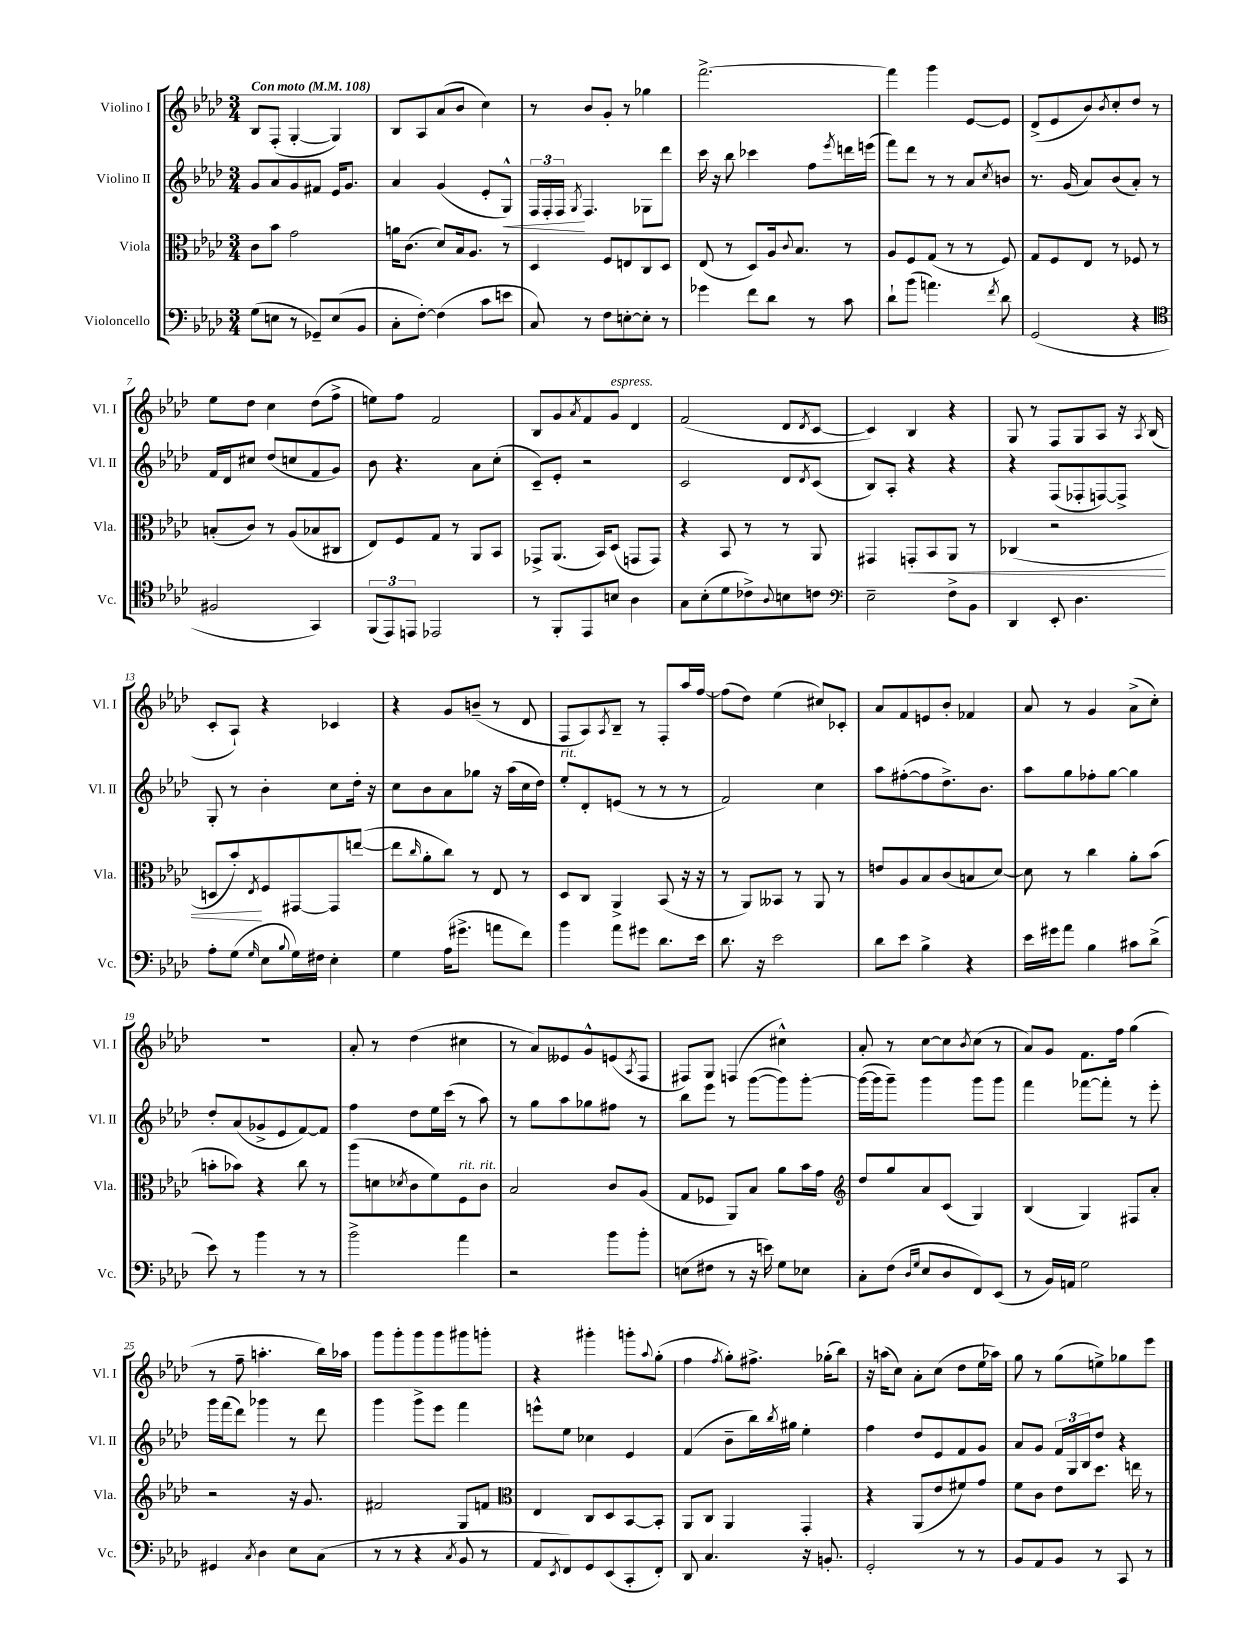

**kern	**kern	**kern	**kern
*staff4	*staff3	*staff2	*staff1
*clefF4	*clefC3	*clefG2	*clefG2
*k[b-e-a-d-]	*k[b-e-a-d-]	*k[b-e-a-d-]	*k[b-e-a-d-]
*M3/4	*M3/4	*M3/4	*M3/4
*MM108	*MM108	*MM108	*MM108
(8G\L	8c\L	8g/L	8B-/L
8E\J	8b-\J	8a-/	(8F'/J
8r	2g\	8g/	[4G'/
8GG-~/L)	.	8f#/J	.
(8E/	.	16e-/LK	4G/])
.	.	8.g/J	.
8BB-/J	.	.	.
=	=	=	=
8C'\L	16a\LK	4a-/	8B-/L
.	(8.c\J	.	.
[8F'\J)	.	.	8A-/
(4F\]	8d-/L)	(4g/	(8a-/
.	16B-/k	.	8b-/J
.	8.A-/J	.	.
8c\L	.	8e-'/L	4cc\)
8e\J	8r	8G^^/J)	.
=	=	=	=
8C/)	4D-/	24F/LL	8r
.	.	24F'/	.
.	.	24F/JJ	.
.	.	8qG/	.
8r	.	4.F/	8b-/L
8F\L	8F/L	.	8g'/J
[8E'\	8E/	.	8r
8E'\]J	8C/	8G-\L	4gg-\
8r	8D-/J	8ddd-\J	.
=	=	=	=
4g-\	(8E-/	16ccc\	[2.fff^\
.	.	16r	.
.	8r	8bb-\	.
8f\L	8D-/L)	4ccc-\	.
8d-\J	16A-/k	.	.
.	8qqc/	.	.
.	8.B-/J	.	.
8r	.	8ff\L	.
.	.	8qeee-/	.
8c\	8r	16ddd\L	.
.	.	(16eee\JJ	.
=	=	=	=
8d-`\L	8A-/L	8fff\L)	4fff\]
(8b-\J	8F/	8ddd-\J	.
4.a\)	(8G/J	8r	4ggg\
.	8r	8r	.
.	8r	8a-/L	[8e-/L
8qf/	.	8qcc/	.
8d-\	8F/)	8b/J	8e-/]J
=	=	=	=
(2GG/	8G/L	8.r	(8d-^/L
.	8F/	.	8e-/
.	.	(16g/	.
.	8E-/J	8a-/L)	8b-/)
.	.	.	8qb-/
.	8r	(8b-/	8cc'/
4r	8F-/	8a-'/J)	8dd-/J
.	8r	8r	8r
=	=	=	=
*clefC4	*	*	*
2F#/	(8B'/L	16f/LL	8ee-\L
.	.	16d-/J	.
.	8c/J)	8cc#/J	8dd-\J
.	8r	(8dd-/L	4cc\
.	(8A-/L	8cc/	.
4GG/)	8B-/	8f/	(8dd-\L
.	8C#/J	8g/J)	8ff^\J
=	=	=	=
(12FF/L	8E-/L)	8b-\	8ee\L)
12EE-/)	.	.	.
.	8F/	4.r	8ff\J
12EE/J	.	.	.
2EE-/	8G/J	.	2f/
.	8r	.	.
.	8AA-/L	8a-\L	.
.	8BB-/J	(8cc'\J	.
=	=	=	=
8r	8GG-^/L	8c~/L)	8B-/L
8FF'/L	(8.AA-/J	8e-'/J	8g/
.	.	.	8qa-/
8EE-/	.	2r	8f/
.	16BB-/LK)	.	.
8B/J	(8D-/J	.	8g/J
4A-\	8GG/L	.	4d-/
.	8GG/J)	.	.
=	=	=	=
8G\L	4r	2c/	(2f/
(8B-'\	.	.	.
8d-\	8BB-/	.	.
8c-^\)	8r	.	.
8qqA-/	.	.	.
8B\	8r	8d-/L	8d-/L
.	.	8qd-/	8qd-/
8c\J	8AA-/	(8c/J	[8c/J
=	=	=	=
*clefF4	*	*	*
2E-~\	4GG#/	8B-/L)	4c/])
.	.	8A-'/J	.
.	8GG'/L	4r	4B-/
.	8BB-/	.	.
8F^\L	8AA-/J	4r	4r
8BB-\J	8r	.	.
=	=	=	=
4DD-/	(4C-/	4r	8G/
.	.	.	8r
8EE-'/	2r	(8F/L	8F/L
4.D-\	.	8F-'/	8G/
.	.	[8F/)	8A-/J
.	.	8F^/]J	16r
.	.	.	8qA-/
.	.	.	(16B-/
=	=	=	=
8A-'\L	8D/L	8G'/	8c'/L
(8G\J	8b-'/)	8r	8A-`/J)
16qqG/	8qE-/	.	.
8E-\L	8F/	4b-'\	4r
8qqB-/	.	.	.
16G\L)	[8GG#/	.	.
16F#\JJ	.	.	.
4E-'\	8GG#/]	8cc\L	4c-/
.	([8ee/J	16dd-'\Jk	.
.	.	16r	.
=	=	=	=
4G\	8ee\]L	8cc\L	4r
.	16qqcc/	.	.
.	8a-'\	8b-\	.
(16A-\LK	8cc\J)	8a-\	8g/L
8.g#^\J	.	.	.
.	8r	8gg-\J	(8b~/J
8a\L	8E-/	16r	8r
.	.	(16aa-\LL	.
8f\J)	8r	16cc\	8d-/
.	.	16dd-\JJ)	.
=	=	=	=
4b-\	8D-/L	8ee-'/L	8F/L
.	8C/J	8d-'/	8A-/)
.	.	.	8qA-/
8a-\L	4AA-^/	(8e/J	8B-~/J
8g#\J	.	8r	8r
8.d-\L	(8BB-/	8r	8F'/L
.	16r	8r	16aa-/L
16e-\Jk	16r	.	[16ff/JJ
=	=	=	=
8.d-\	8r	2f/)	(8ff\]L
.	8AA-/L)	.	8dd-\J)
16r	.	.	.
2e-\	8BB--/J	.	(4ee-\
.	8r	.	.
.	8AA-/	4cc\	8cc#/L)
.	8r	.	8c-'/J
=	=	=	=
8d-\L	8e/L	8aa-\L	8a-/L
8e-\J	8A-/	([8ff#'\	8f/
4B-^\	8B-/	8ff#\]	8e/
.	(8c/	8.dd-^\)	8b-'/J
4r	8B/	.	4f-/
.	.	8.b-\J	.
.	[8d-/J)	.	.
=	=	=	=
16e-\LL	8d-\]	8aa-\L	8a-/
16g#\J	.	.	.
8a-\J	8r	8gg\	8r
4B-\	4cc\	8ff-'\	4g/
.	.	[8gg\J	.
8c#\L	8a-'\L	4gg\]	(8a-^\L
(8d-^\J	(8b-\J	.	8cc'\J)
=	=	=	=
8e-\)	8b'\L	8dd-'/L	2.r
8r	8b-\J)	(8a-/	.
4b-\	4r	8g-^/	.
.	.	8e-/	.
8r	8cc\	[8f/)	.
8r	8r	8f/]J	.
=	=	=	=
2b-^\	(8aa-\L	4ff\	8a-'/
.	8d\	.	8r
.	8qd-/	.	.
.	8c\	8dd-\L	(4dd-\
.	8f\)	16ee-\L	.
.	.	(16ccc\JJ	.
4a-\	8F\	8r	4cc#\
.	8c\J	8aa-\)	.
=	=	=	=
2r	2B-/	8r	8r
.	.	8gg\L	8a-/L)
.	.	8aa-\	8e--/
.	.	8gg-\	8g^^/
8b-\L	8c/L	8ff#\J	(8e/
.	.	.	8qA-/
8b-'\J	(8A-/J	8r	8F/J
=	=	=	=
(8E\L	8G/L	8bb-\L	8F#/L)
8F#\J	8F-/J	8eee-\J	8G/J
8r	8AA-/L)	8r	(4F/
16r	8B-/J	([8ggg\L	.
16e\)	.	.	.
8G\L	8a-\L	8ggg\])	4cc#^^\)
8E-\J	16b-\L	[8ggg'\J	.
.	16g\JJ	.	.
=	=	=	=
*	*clefG2	*	*
8C'\L	8dd-/L	(16ggg\_LL	8a-'/
.	.	16ggg\]J	.
(8F\J	8gg/	8ggg~\J)	8r
16qqD-/LL	.	.	.
16qqG/JJ	.	.	.
8E-/L	8a-/	4ggg\	[8cc\L
8D-/	(8c/J	.	8cc\]
.	.	.	8qb-/
8FF/)	4G/)	8ggg\L	(8cc\J
(8EE-/J	.	8ggg\J	8r
=	=	=	=
8r	(4B-/	4fff\	8a-/L)
16BB-/LL)	.	.	8g/J
16AA/JJ	.	.	.
2G\	4G/)	[8fff-\L	8.f\L
.	.	8fff-'\]J	.
.	.	.	16ff\Jk
.	8F#/L	8r	(4gg\
.	8a-'/J	8eee-'\	.
=	=	=	=
4GG#/	2r	16ggg\LL	8r
.	.	(16fff\J	.
.	.	8ddd-\J)	8ff~\
8qC/	.	.	.
4D-\	.	4ggg-\	4.aa'\
8E-\L	16r	8r	.
.	8.g/	.	.
(8C\J	.	8ddd-\	16bb-\LL)
.	.	.	16aa-\JJ
=	=	=	=
8r	2f#/	4ggg\	8ggg\L
8r	.	.	8ggg'\
4r	.	8ggg^\L	8ggg\
.	.	8eee-\J	8ggg\
8qC/	.	.	.
8BB-/	8G/L	4fff\	8ggg#\
8r	8f/J	.	8ggg'\J
=	=	=	=
*	*clefC3	*	*
8AA-/L	4E-/	8eee^^\L	4r
8qEE-/	.	.	.
8FF/)	.	8ee-\J	.
8GG/	8C/L	4cc-\	4ggg#'\
(8EE-/	8D-/	.	.
8CC'/	[8BB-/	4e-/	8ggg'\L
.	.	.	8qqaa-/
8FF'/J)	8BB-'/]J	.	(8gg'\J
=	=	=	=
8DD-/	8AA-/L	(4f/	4ff\
4.C/	8C/J	.	.
.	.	.	8qff/
.	4AA-/	8b-~\L	8gg'\L)
.	.	16bb-\L)	8.ff#^\J
.	.	8qbb-/	.
.	.	16gg#\JJ	.
16r	4GG'/	4ee-'\	.
8.BB'/	.	.	(16gg-'\LK
.	.	.	8bb-\J)
=	=	=	=
2GG'/	4r	4ff\	16r
.	.	.	(16aa\LK
.	.	.	8cc\J)
.	(8AA-/L	8dd-/L	8a-'\L
.	8e-/	8e-/	(8cc\J
8r	8f#/)	8f/	8dd-\L
8r	8g/J	8g/J	16ee-\L
.	.	.	16aa-\JJ)
=	=	=	=
8BB-/L	8f\L	8a-/L	8gg\
8AA-/	8c\J	8g/J	8r
8BB-/J	8e-\L	24f/LL	(8gg\L
.	.	24G/	.
.	.	24B-/J	.
8r	8.dd-\J	8dd-/J	8ee^\)
8CC/	.	4r	8gg-\
.	16ee\	.	.
8r	8r	.	8eee-\J
==	==	==	==
*-	*-	*-	*-
